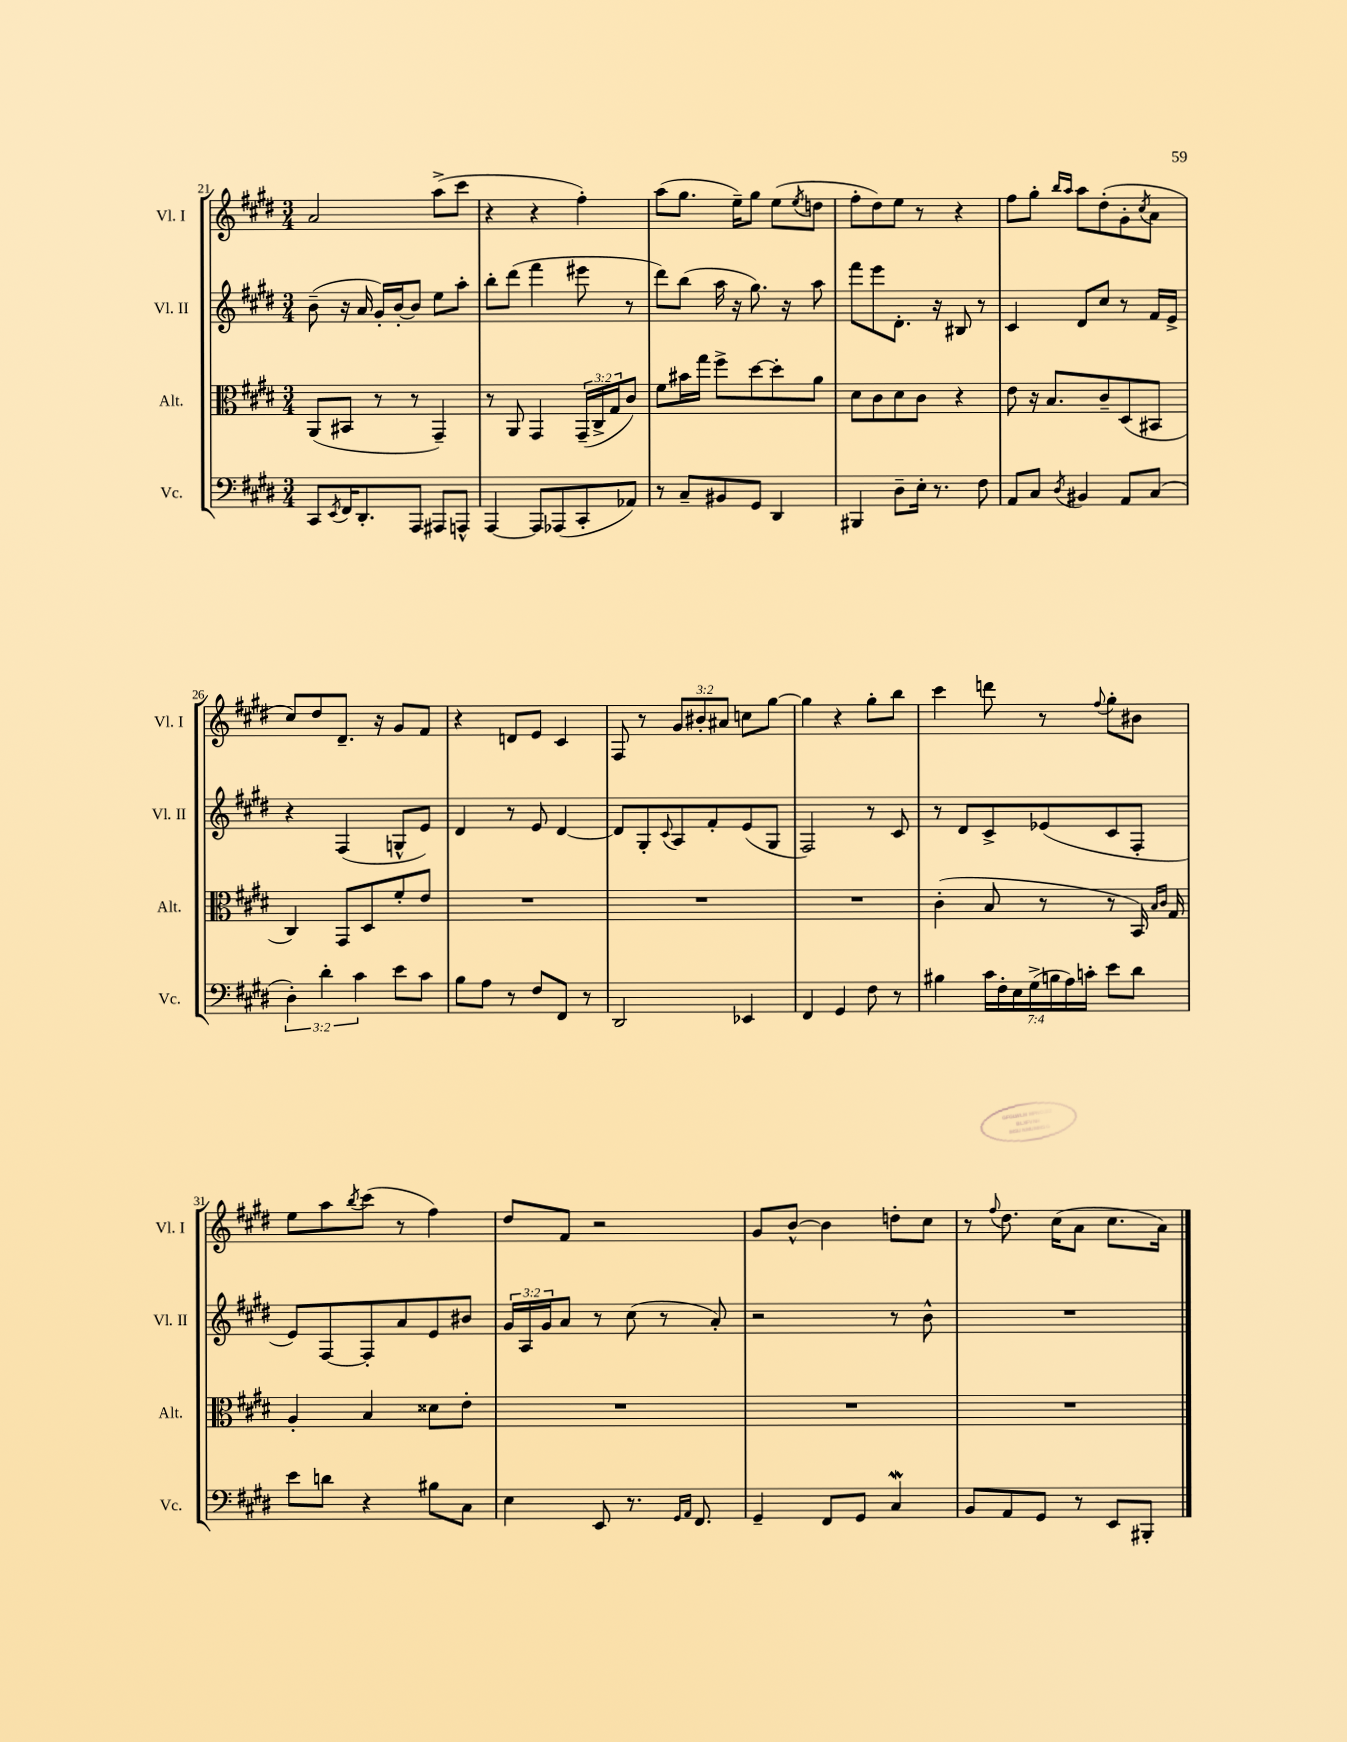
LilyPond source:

<<
\new StaffGroup <<
\new Staff = "s0" \with { instrumentName = "Vl. I" shortInstrumentName = "Vl. I" } {
    \clef treble \key e \major \numericTimeSignature \time 3/4 \override Staff.TupletNumber.text = #tuplet-number::calc-fraction-text
    a'2 a''8->( cis'''8 |
    r4 r4 fis''4-.) |
    a''8( gis''8. e''16--) gis''8 e''8( \acciaccatura { e''8 } d''8 |
    fis''8-. dis''8) e''8 r8 r4 |
    fis''8 gis''8-. \grace { b''16 a''16 } a''8 dis''8-.( gis'8-. \acciaccatura { cis''8 } a'8 |
    cis''8) dis''8 dis'8.-- r16 gis'8 fis'8 |
    r4 d'8 e'8 cis'4 |
    fis8 r8 \tuplet 3/2 { gis'8 bis'8-. ais'8 } c''8 gis''8~ |
    gis''4 r4 gis''8-. b''8 |
    cis'''4 d'''8 r8 \appoggiatura { fis''8 } gis''8-. bis'8 |
    e''8 a''8 \acciaccatura { b''8 } cis'''8( r8 fis''4) |
    dis''8 fis'8 r2 |
    gis'8 b'8~-^ b'4 d''8-. cis''8 |
    r8 \appoggiatura { fis''8 } dis''8. cis''16( a'8 cis''8. a'16) \bar "|." |
}
\new Staff = "s1" \with { instrumentName = "Vl. II" shortInstrumentName = "Vl. II" } {
    \clef treble \key e \major \numericTimeSignature \time 3/4 \override Staff.TupletNumber.text = #tuplet-number::calc-fraction-text
    b'8--( r16 a'16 gis'16-.) b'16~-. b'8 e''8 a''8-. |
    b''8-. dis'''8( fis'''4 eis'''8 r8 |
    dis'''8) b''8( a''16 r16 gis''8.) r16 a''8 |
    fis'''8 e'''8 dis'8.-. r16 bis8 r8 |
    cis'4 dis'8 cis''8 r8 fis'16 e'16-> |
    r4 fis4( g8-^ e'8) |
    dis'4 r8 e'8 dis'4~ |
    dis'8 gis8-. \appoggiatura { cis'8 } a8 fis'8-. e'8( gis8 |
    fis2) r8 cis'8 |
    r8 dis'8 cis'8-> ees'8( cis'8 fis8-. |
    e'8) fis8~ fis8-. a'8 e'8 bis'8 |
    \tuplet 3/2 { gis'16 a16 gis'16 } a'8 r8 cis''8( r8 a'8-.) |
    r2 r8 b'8-^ |
    R2. \bar "|." |
}
\new Staff = "s2" \with { instrumentName = "Alt." shortInstrumentName = "Alt." } {
    \clef alto \key e \major \numericTimeSignature \time 3/4 \override Staff.TupletNumber.text = #tuplet-number::calc-fraction-text
    a,8( bis,8 r8 r8 gis,4--) |
    r8 a,8 gis,4 \tuplet 3/2 { gis,16--( cis16-> gis16 } cis'8) |
    fis'8 bis'16 gis''16 fis''8-> dis''8~ dis''8-. a'8 |
    dis'8 cis'8 dis'8 cis'8 r4 |
    e'8 r16 b8. cis'8-- dis8( bis,8 |
    cis4) gis,8 dis8 fis'8-. e'8 |
    R2. |
    R2. |
    R2. |
    cis'4-.( b8 r8 r8 b,16) \grace { b16 cis'16 } gis16 |
    a4-. b4 disis'8 e'8-. |
    R2. |
    R2. |
    R2. \bar "|." |
}
\new Staff = "s3" \with { instrumentName = "Vc." shortInstrumentName = "Vc." } {
    \clef bass \key e \major \numericTimeSignature \time 3/4 \override Staff.TupletNumber.text = #tuplet-number::calc-fraction-text
    cis,8 \acciaccatura { e,8 } fis,16 dis,8.-. a,,8 ais,,8 a,,8-^ |
    a,,4~ a,,8 aes,,8( cis,8-. aes,8) |
    r8 cis8-- bis,8 gis,8 dis,4 |
    bis,,4 dis8-- e16-. r8. fis8 |
    a,8 cis8 \acciaccatura { dis8 } bis,4 a,8 cis8( |
    \tuplet 3/2 { dis4-.) dis'4-. cis'4 } e'8 cis'8 |
    b8 a8 r8 fis8 fis,8 r8 |
    dis,2 ees,4 |
    fis,4 gis,4 fis8 r8 |
    bis4 \tuplet 7/4 { cis'16 fis16-. e16 gis16->( b16 a16) c'16-. } e'8 dis'8 |
    e'8 d'8 r4 bis8 cis8 |
    e4 e,8 r8. \grace { gis,16 a,16 } fis,8. |
    gis,4-- fis,8 gis,8 cis4\mordent |
    b,8 a,8 gis,8 r8 e,8 bis,,8-. \bar "|." |
}
>>
>>
\layout { \context { \Score currentBarNumber = #21 } }
